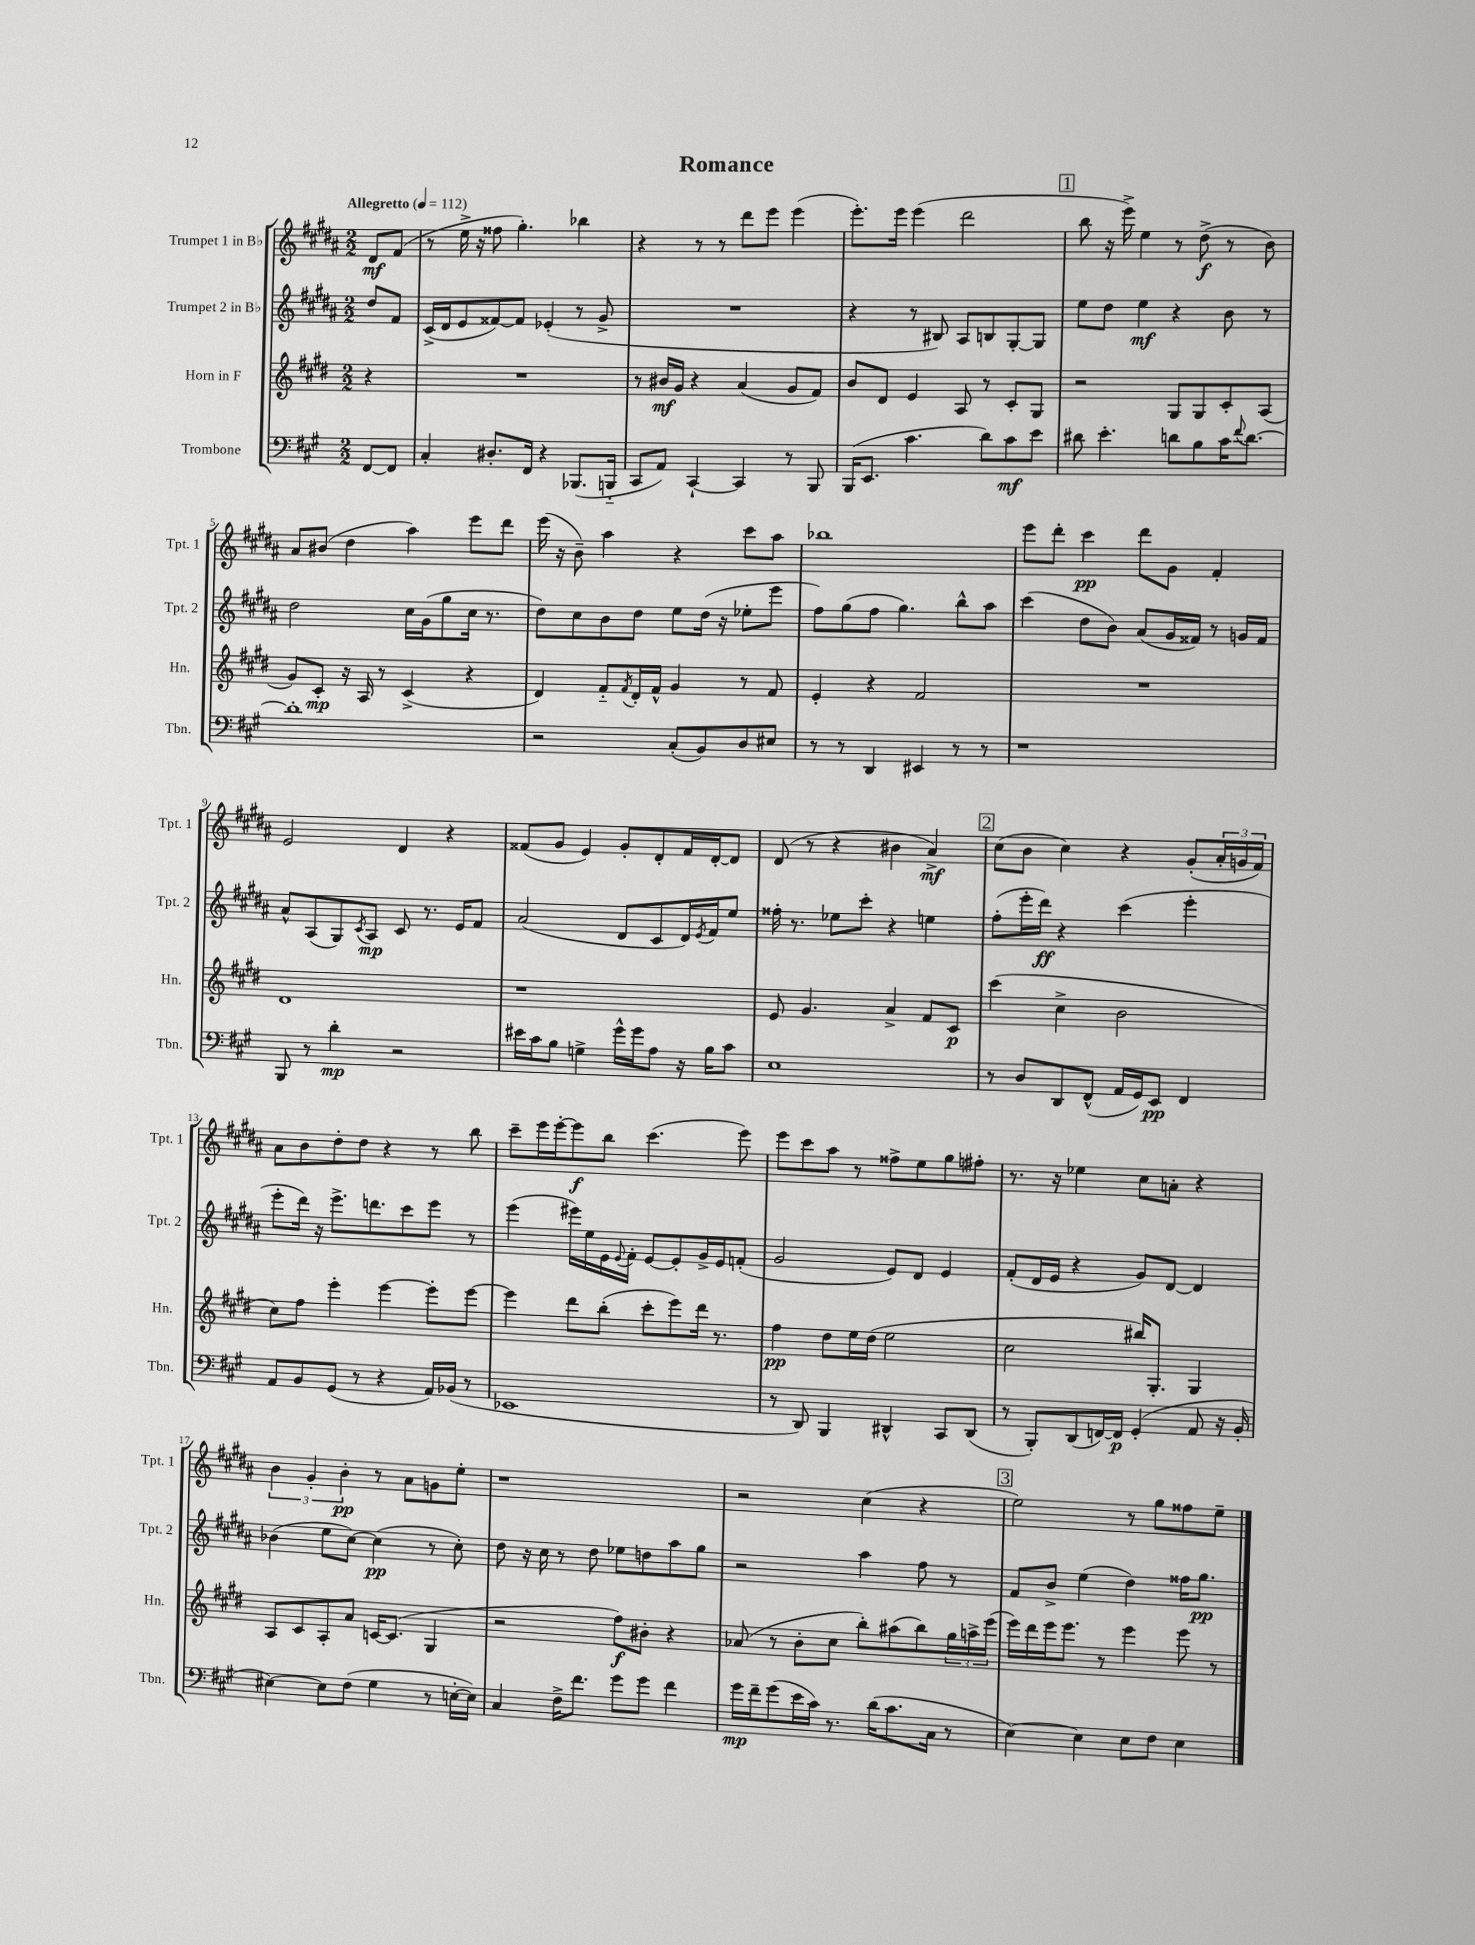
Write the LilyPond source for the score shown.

\header { title = "Romance" }
<<
\new StaffGroup <<
\new Staff = "s0" \with { instrumentName = "Trumpet 1 in Bb" shortInstrumentName = "Tpt. 1" } {
    \clef treble \key b \major \numericTimeSignature \time 2/2 \partial 4 \tempo "Allegretto" 4 = 112
    dis'8\mf fis'8( |
    r8 e''16-> r16 fisis''8 gis''4.-.) bes''4 |
    r4 r8 r8 dis'''8 e'''8 e'''4( |
    e'''8.-.) e'''16 e'''4( dis'''2 |
    \mark \markup { \box "1" } b''8 r16 e'''16->) e''4 r8 dis''8->\f( r8 b'8) |
    ais'8 bis'8( dis''4 ais''4) e'''8 dis'''8 |
    e'''16( r16 b'8--) ais''4 r4 cis'''8 ais''8 |
    bes''1 |
    e'''8 dis'''8-. cis'''4\pp dis'''8 gis'8 fis'4-. |
    e'2 dis'4 r4 |
    fisis'8( gis'8 e'4) gis'8-. dis'8-. fisis'16 dis'16~-. dis'8 |
    dis'8( r8 r4 bis'4 ais'4->\mf) |
    \mark \markup { \box "2" } cis''8( b'8 cis''4) r4 gis'8-.( \tuplet 3/2 { ais'16-. g'16 fis'16) } |
    ais'8 b'8 dis''8-. dis''8 r4 r8 b''8 |
    cis'''8-- e'''16 e'''16~-. e'''8\f b''8 cis'''4.( e'''8) |
    e'''8 cis'''8 ais''8 r8 fisis''8-> e''8 gis''8 fis''8-. |
    r8. r16 ees''4 cis''8 a'8-. r4 |
    \tuplet 3/2 { b'4 gis'4-. b'4-.\pp } r8 ais'8 g'8 e''8-. |
    r1 |
    r2 cis''4( r4 |
    \mark \markup { \box "3" } e''2) r8 gis''8 fisis''8 e''8-- \bar "|." |
}
\new Staff = "s1" \with { instrumentName = "Trumpet 2 in Bb" shortInstrumentName = "Tpt. 2" } {
    \clef treble \key b \major \numericTimeSignature \time 2/2 \partial 4
    dis''8 fis'8 |
    cis'16->( dis'16 e'8 fisis'8~) fisis'8 ees'4-.( r8 gis'8-> |
    R1 |
    r4 r8 bis8) ais8 b8 gis8~-. gis8 |
    \mark \markup { \box "1" } e''8 dis''8 e''4\mf r4 b'8 r8 |
    dis''2 cis''16 gis'16( gis''8 cis''16 r8. |
    dis''8) cis''8 b'8 dis''8 e''8 dis''16( r16 ees''8-. e'''8 |
    fis''8) gis''8( fis''8 gis''4.) b''8-^ ais''8 |
    cis'''4( dis''8 b'8) ais'8( gis'16 fisis'16) r8 g'16 fisis'16 |
    ais'8-^ ais8( gis8) \acciaccatura { cis'8 } ais8\mp cis'8 r8. e'16 fis'8 |
    ais'2( dis'8 cis'8 dis'16) \acciaccatura { e'8 } fis'16 e''8 |
    fisis''16-. r8. ees''8 cis'''8-. r4 e''4 |
    \mark \markup { \box "2" } fis''8-.( e'''16-. dis'''16\ff) r4 cis'''4( e'''4-. |
    e'''8-. dis'''16) r16 e'''8.-> d'''8. cis'''8 e'''8 r8 |
    e'''4( eis'''16) e''16 e'16 \appoggiatura { e'8 } fis'16-. e'8~ e'8-. gis'16-> e'16 f'8-.( |
    gis'2 e'8) dis'8 e'4 |
    fis'8-.( dis'16 e'16 r4 gis'8) dis'8~ dis'4 |
    bes'4( e''8 cis''8~) cis''4\pp( r8 cis''8-.) |
    dis''8 r16 cis''16 r8 dis''8 ees''8 d''8 ais''8 gis''8 |
    r2 ais''4 fis''8 r8 |
    \mark \markup { \box "3" } fis'8 b'8-> e''4( dis''4) fisis''16 gis''8.\pp \bar "|." |
}
\new Staff = "s2" \with { instrumentName = "Horn in F" shortInstrumentName = "Hn." } {
    \clef treble \key e \major \numericTimeSignature \time 2/2 \partial 4
    r4 |
    R1 |
    r8 bis'16\mf gis'16 r4 a'4( gis'8 fis'8) |
    b'8 dis'8 e'4 a8 r8 cis'8-. gis8 |
    \mark \markup { \box "1" } r2 gis8 gis8 cis'8-. a8( |
    gis'8) cis'8-.\mp r16 a16 r8 cis'4->( r4 |
    dis'4) fis'8-_ \acciaccatura { fis'8 } dis'16-. fis'16-^ gis'4 r8 fis'8 |
    e'4-. r4 fis'2 |
    R1 |
    dis'1 |
    r1 |
    e'8 gis'4. a'4-> fis'8 cis'8\p |
    \mark \markup { \box "2" } cis'''4( cis''4-> b'2 |
    cis''8) fis''8 e'''4-. e'''4~ e'''8-. e'''8~ |
    e'''4 dis'''8 b''8-.( cis'''8-. e'''8) dis'''16 r8. |
    fis''4\pp dis''8 e''16 dis''16( e''2 |
    cis''2 bis''16) gis8.-. gis4 |
    a8 cis'8 a8-. a'8 c'16~ c'8.( gis4 |
    r2 fis''8\f) bis'8-. r4 |
    aes'8( r8 b'8-. cis''8 b''8-.) ais''8( b''8) \tuplet 3/2 { gis''16 a''16-> e'''16( } |
    \mark \markup { \box "3" } e'''16) dis'''16 e'''16 e'''8. r8 e'''4 e'''8 r8 \bar "|." |
}
\new Staff = "s3" \with { instrumentName = "Trombone" shortInstrumentName = "Tbn." } {
    \clef bass \key a \major \numericTimeSignature \time 2/2 \partial 4
    fis,8~ fis,8 |
    cis4-. dis8.-. fis,16 r4 bes,,8.( b,,16-_ |
    cis,8 a,8) cis,4~-! cis,4 r8 b,,8 |
    b,,16( e,8. cis'4. d'8) cis'8\mf e'8 |
    \mark \markup { \box "1" } dis'8 e'4.-. d'8 b8 cis'16 \appoggiatura { fis'8 } d'8.~ |
    d'1-. |
    r2 cis8-.( b,8) d8 eis8 |
    r8 r8 d,4 eis,4 r8 r8 |
    r1 |
    b,,8 r8 d'4-.\mp r2 |
    eis'16 cis'16 b8 g4-> gis'16-^ gis'16 a8 r16 b16 cis'8 |
    e1 |
    \mark \markup { \box "2" } r8 d8 d,8 fis,8-^( a,16 gis,16) e,8\pp fis,4 |
    a,8 b,8 gis,8( r8 r4 a,16) bes,16( r8 |
    ees,1 |
    r8 d,8) b,,4 dis,4-^ cis,8 dis,8( |
    r8 b,,8-.) d,8( f,16~) f,16\p gis,4-.( a,8 r16 b,16-. |
    eis4~) eis8 fis8( gis4 r8 e16~-. e16) |
    cis4 fis16-> fis'8. gis'8 gis'8 fis'4 |
    gis'16\mp fis'16-- gis'8( e'16 cis'16) r8. d'16( cis'8. cis16 r8 |
    \mark \markup { \box "3" } e4~) e4 e8 fis8 e4 \bar "|." |
}
>>
>>
